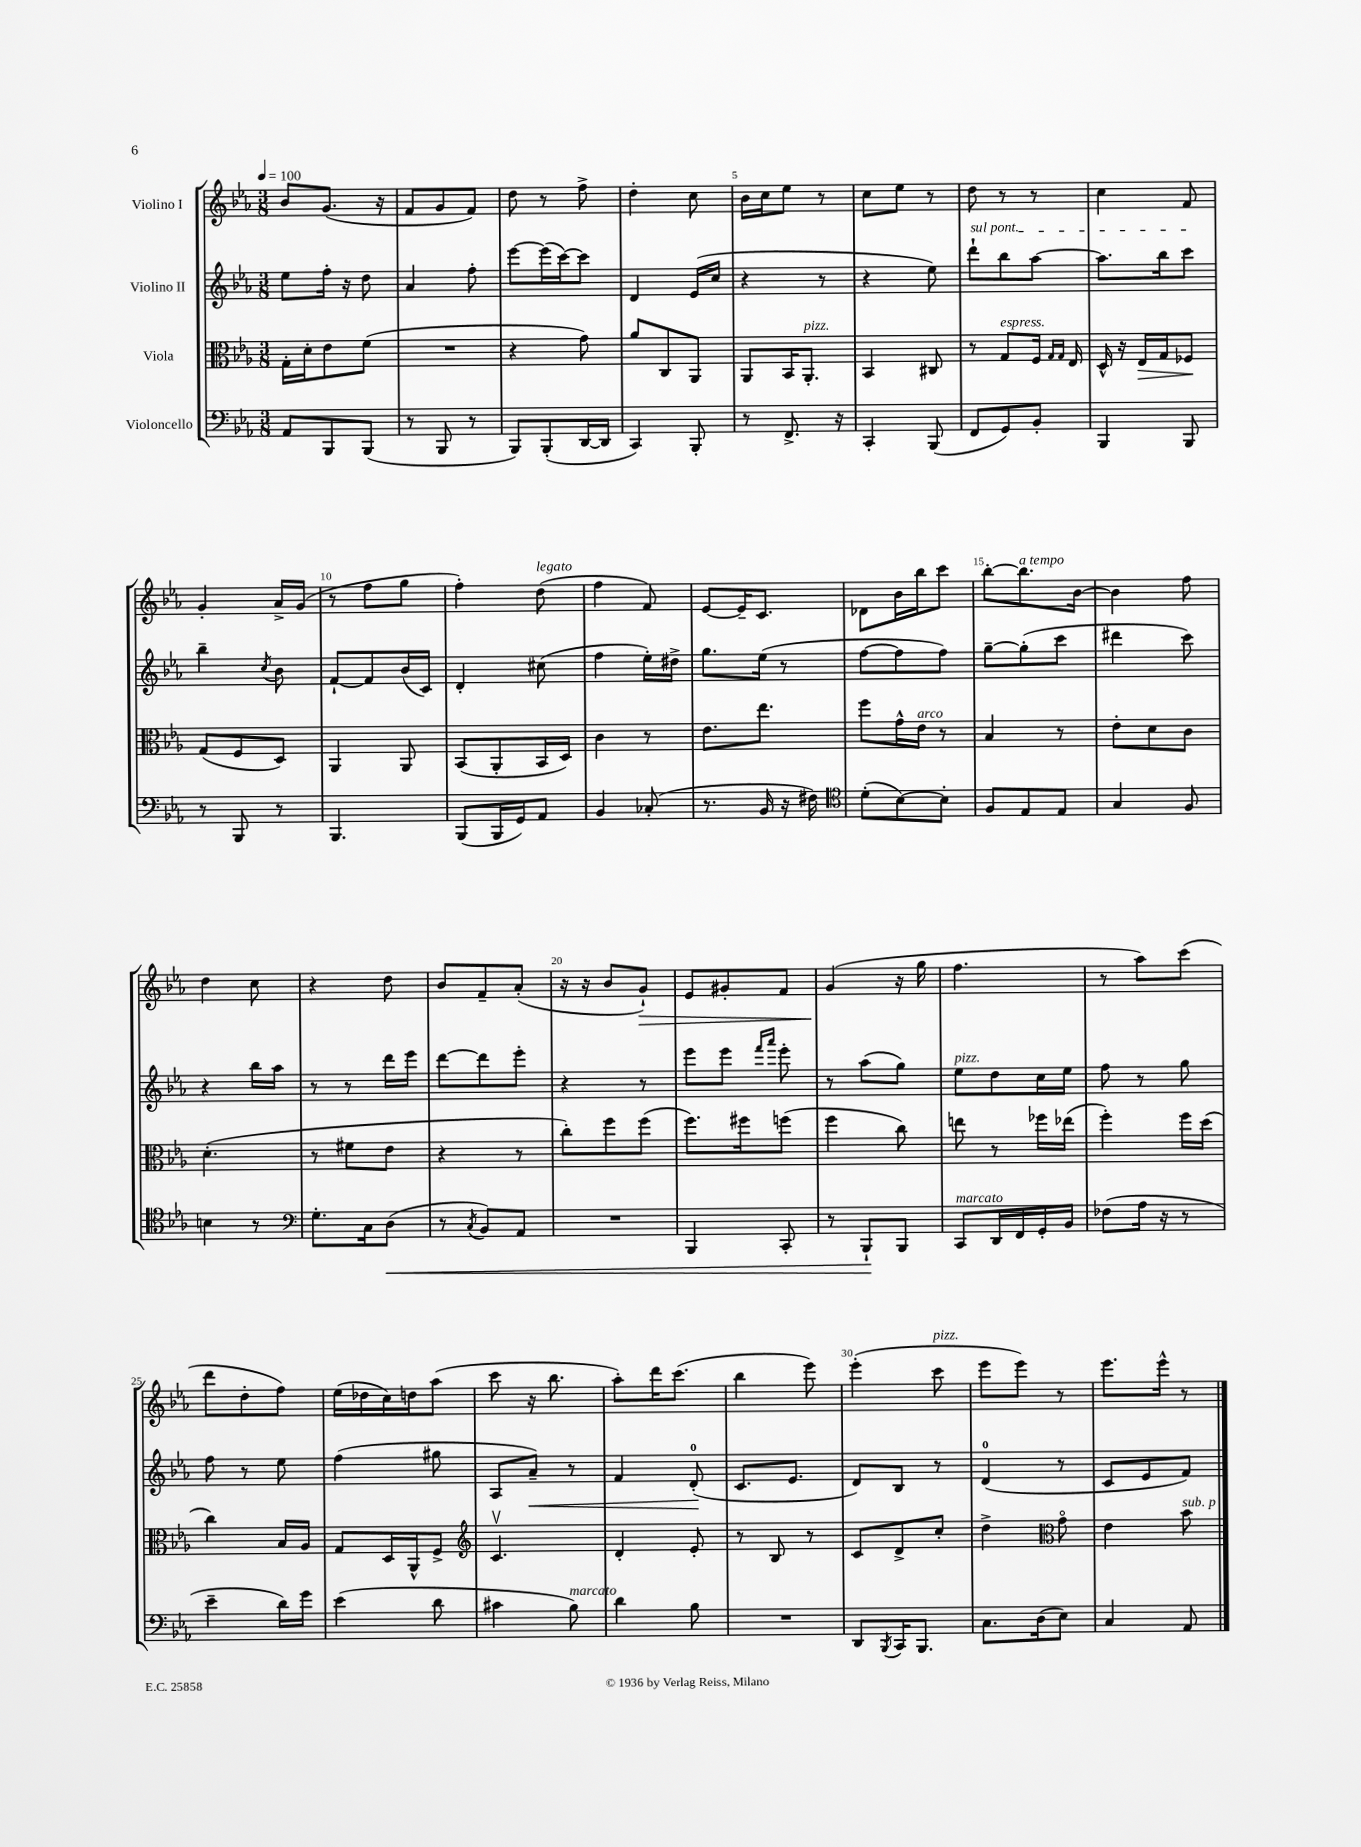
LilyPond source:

<<
\new StaffGroup <<
\new Staff = "s0" \with { instrumentName = "Violino I" } {
    \clef treble \key ees \major \numericTimeSignature \time 3/8 \tempo 4 = 100
    bes'8 g'8.( r16 |
    f'8 g'8 f'8) |
    d''8 r8 f''8-> |
    d''4-. c''8 |
    bes'16 c''16 ees''8 r8 |
    c''8 ees''8 r8 |
    d''8 r8 r8 |
    c''4 f'8 |
    g'4-. aes'16-> g'16( |
    r8 f''8 g''8 |
    f''4-.) d''8^\markup { \italic "legato" }( |
    f''4 f'8) |
    ees'8~ ees'16-- c'8. |
    des'8 bes'16 bes''16 c'''8 |
    bes''8~-. bes''8.^\markup { \italic "a tempo" } bes'16~ |
    bes'4 f''8 |
    d''4 c''8 |
    r4 d''8 |
    bes'8 f'8-- aes'8-.( |
    r16 r16 bes'8 g'8-!\>) |
    ees'8 gis'8-. f'8 |
    g'4\!( r16 g''16 |
    f''4. |
    r8 aes''8) c'''8( |
    d'''8 d''8-. f''8) |
    ees''16( des''16 c''16) d''16 aes''8( |
    c'''8 r16 bes''8. |
    aes''8-.) d'''16 c'''8.( |
    bes''4 ees'''8) |
    ees'''4-.( c'''8^\markup { \italic "pizz." } |
    ees'''8 ees'''8) r8 |
    ees'''8. ees'''16-^ r8 \bar "|." |
}
\new Staff = "s1" \with { instrumentName = "Violino II" } {
    \clef treble \key ees \major \numericTimeSignature \time 3/8
    ees''8 f''16-. r16 d''8 |
    aes'4 f''8-. |
    ees'''8~ ees'''16( c'''16~) c'''8 |
    d'4 ees'16( c''16 |
    r4 r8 |
    r4 ees''8) |
    \once \override TextSpanner.bound-details.left.text = \markup { \italic "sul pont." } d'''8-!\startTextSpan bes''8 aes''8~ |
    aes''8. bes''16 c'''8\stopTextSpan |
    bes''4-- \acciaccatura { c''8 } bes'8 |
    f'8~-! f'8 bes'16( c'16) |
    d'4-. cis''8( |
    f''4 ees''16-.) dis''16-> |
    g''8. ees''16( r8 |
    f''8~ f''8 f''8) |
    g''8~-- g''8-.( c'''8 |
    dis'''4 c'''8) |
    r4 bes''16 aes''16 |
    r8 r8 d'''16 ees'''16 |
    d'''8~ d'''8 ees'''8-. |
    r4 r8 |
    ees'''8 ees'''8 \grace { f'''16 aes'''16 } ees'''8-. |
    r8 aes''8( g''8) |
    ees''8^\markup { \italic "pizz." } d''8 c''16 ees''16 |
    f''8 r8 g''8 |
    f''8 r8 ees''8 |
    f''4( gis''8 |
    aes8 aes'8--\<) r8 |
    f'4 d'8-0-.\!( |
    c'8. ees'8. |
    d'8) bes8 r8 |
    d'4-0( r8 |
    c'8 ees'8 f'8) \bar "|." |
}
\new Staff = "s2" \with { instrumentName = "Viola" } {
    \clef alto \key ees \major \numericTimeSignature \time 3/8
    g16-. d'16-. ees'8 f'8( |
    R4. |
    r4 g'8) |
    aes'8 c8 aes,8 |
    aes,8 bes,16 aes,8.-.^\markup { \italic "pizz." } |
    bes,4 cis8 |
    r8 g8^\markup { \italic "espress." } f16 \grace { g16 g16 } ees16 |
    d16-^ r16 ees16\> g16 fes8\! |
    g8( f8 d8) |
    aes,4 aes,8 |
    bes,8( aes,8-. bes,16 d16) |
    c'4 r8 |
    ees'8. ees''8. |
    f''8 g'16-^ ees'16^\markup { \italic "arco" } r8 |
    bes4 r8 |
    ees'8-. d'8 c'8 |
    d'4.-.( |
    r8 fis'8 ees'8 |
    r4 r8 |
    c''8-.) f''8 f''8( |
    f''8.) fis''16 f''8( |
    f''4 c''8) |
    e''8 r8 fes''16 ees''16( |
    f''4-.) f''16 d''16( |
    c''4) bes16 aes16 |
    g8 d16 aes,16-^ f8-> |
    \clef treble c'4.\upbow |
    d'4-. ees'8-. |
    r8 bes8 r8 |
    c'8 d'8-> c''8-. |
    d''4-> \clef alto g'8\flageolet |
    ees'4 bes'8^\markup { \italic "sub. p" } \bar "|." |
}
\new Staff = "s3" \with { instrumentName = "Violoncello" } {
    \clef bass \key ees \major \numericTimeSignature \time 3/8
    aes,8 bes,,8 bes,,8( |
    r8 bes,,8 r8 |
    bes,,8) bes,,8-.( d,16~ d,16 |
    c,4) bes,,8-. |
    r8 f,8.-> r16 |
    c,4-. bes,,8( |
    f,8 g,8) bes,8-. |
    bes,,4 bes,,8 |
    r8 bes,,8 r8 |
    bes,,4. |
    bes,,8( bes,,16 g,16) aes,8 |
    bes,4 ces8-.( |
    r8. bes,16 r16 fis16) |
    \clef tenor d'8-.( bes8~) bes8-. |
    f8 ees8 ees8 |
    g4 f8 |
    b4 r8 |
    \clef bass g8.-. c16 d8\<( |
    r8 \acciaccatura { c8 } bes,8) aes,8 |
    R4. |
    bes,,4 c,8-. |
    r8 bes,,8-!\! bes,,8 |
    c,8^\markup { \italic "marcato" } d,16 f,16 g,16-. bes,16 |
    fes8( aes16 r16 r8 |
    ees'4-- d'16) g'16 |
    ees'4( d'8 |
    cis'4 bes8^\markup { \italic "marcato" }) |
    d'4 bes8 |
    R4. |
    d,8 \acciaccatura { bes,,8 } c,16 bes,,8. |
    c8. d16( ees8) |
    c4 aes,8 \bar "|." |
}
>>
>>
\layout { \context { \Score \override BarNumber.break-visibility = ##(#f #t #t) barNumberVisibility = #(every-nth-bar-number-visible 5) } }
